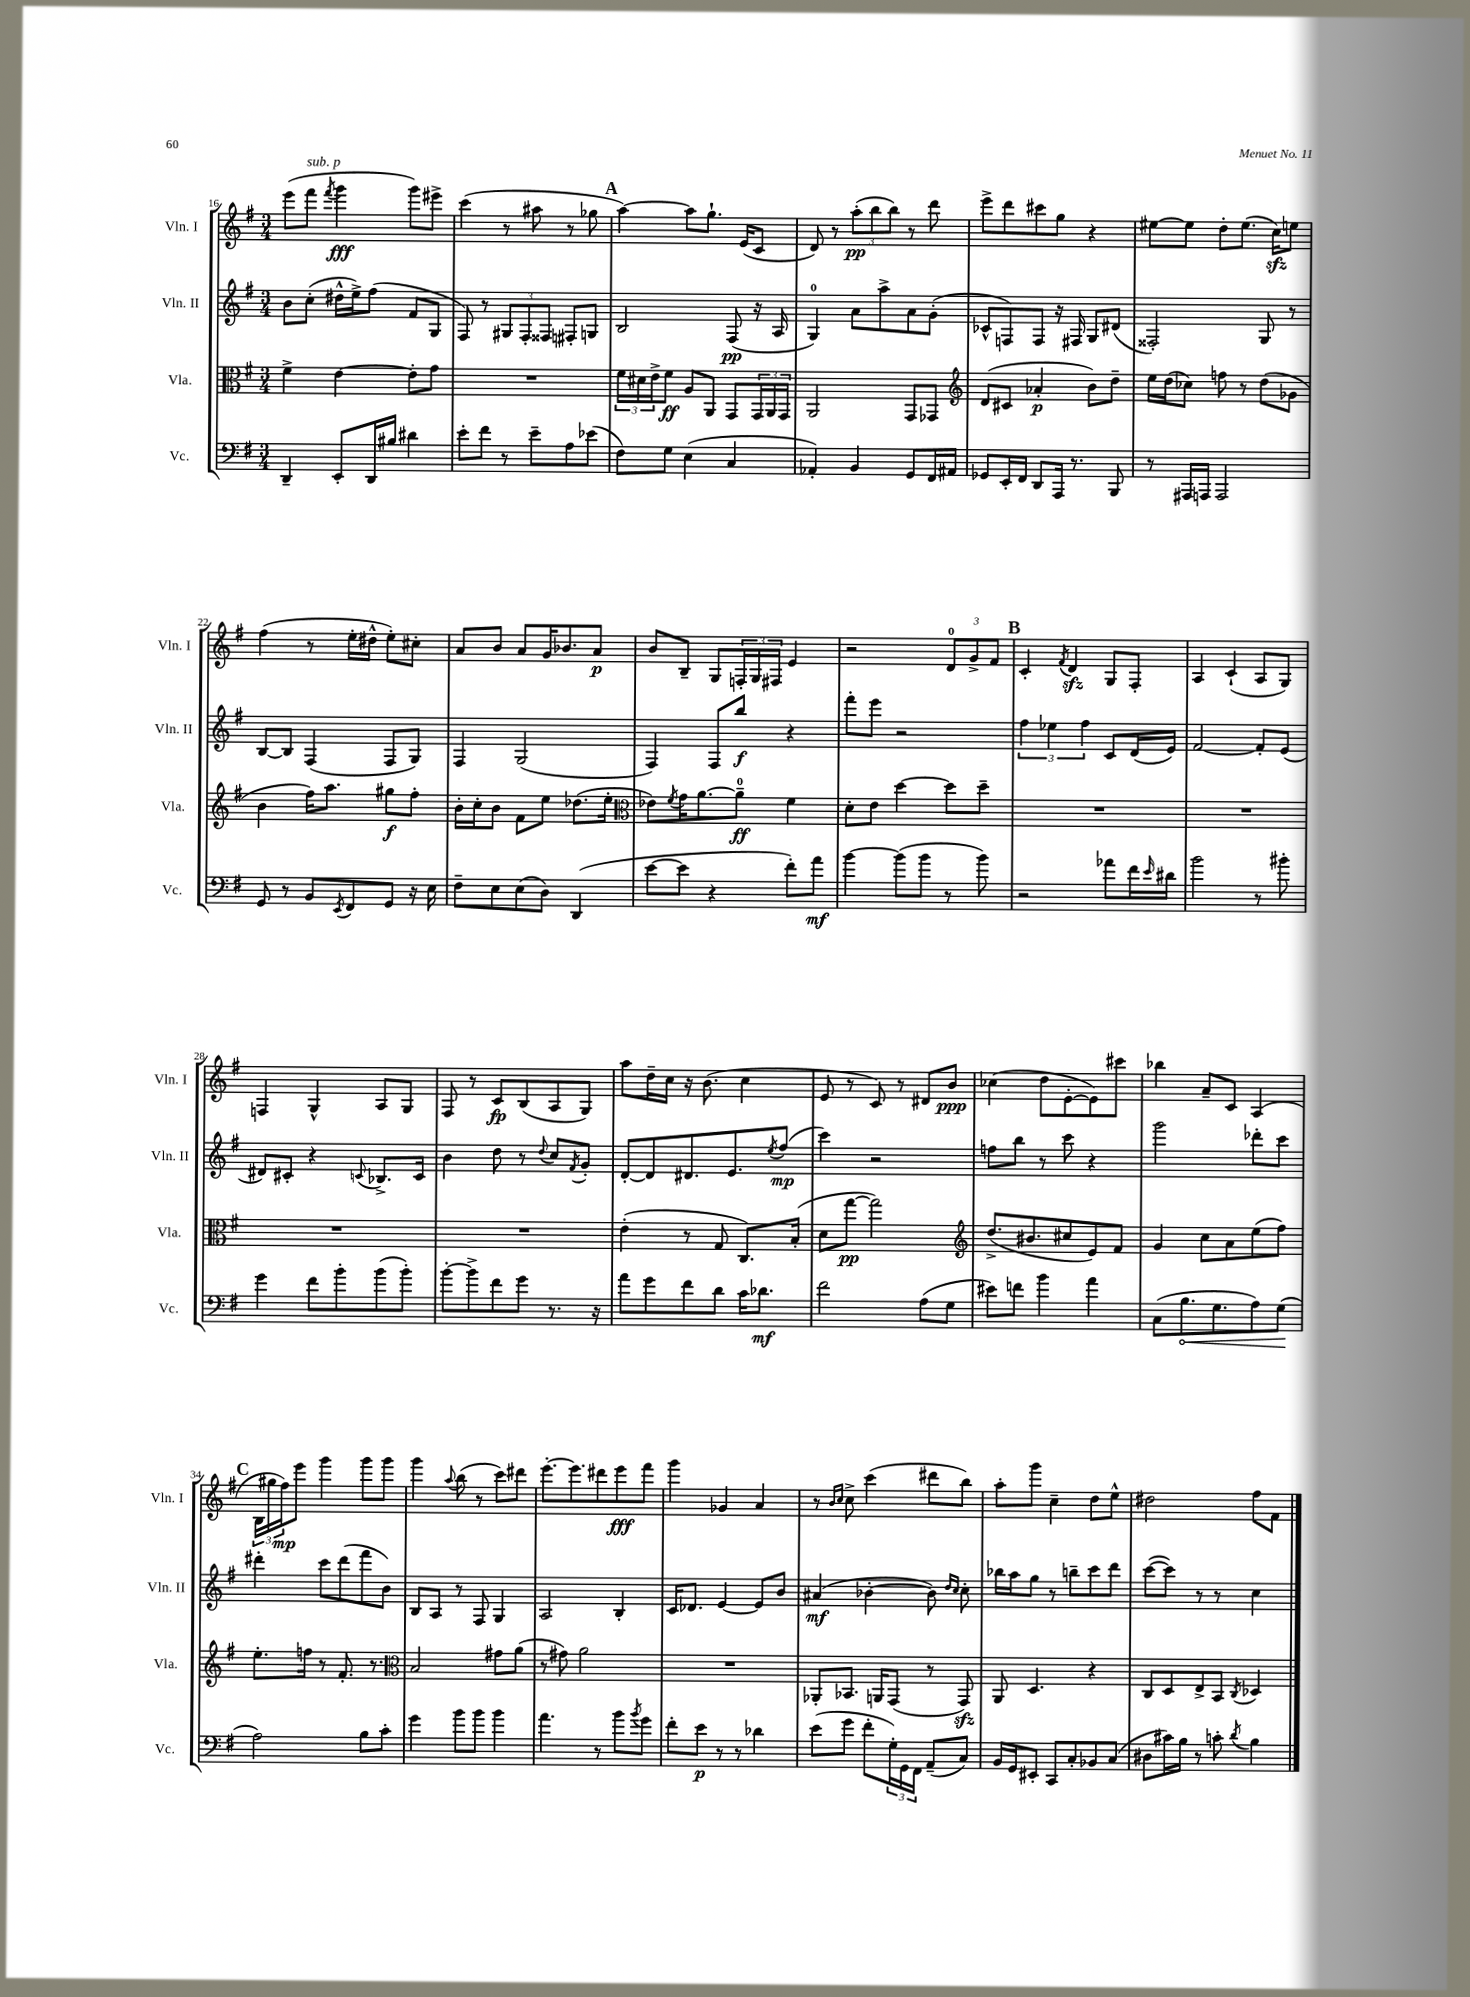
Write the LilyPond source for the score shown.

<<
\new StaffGroup <<
\new Staff = "s0" \with { instrumentName = "Vln. I" shortInstrumentName = "Vln. I" } {
    \clef treble \key g \major \numericTimeSignature \time 3/4
    e'''8( fis'''8^\markup { \italic "sub. p" } \acciaccatura { fis'''8 } g'''4\fff g'''8) eis'''8-> |
    c'''4( r8 ais''8 r8 ges''8 |
    \mark \markup { \bold "A" } a''4~) a''8 g''8.-! e'16( c'8 |
    d'8) r8 \tuplet 3/2 { a''8-.\pp( b''8 b''8) } r8 d'''8 |
    e'''8-> d'''8 cis'''8 g''8 r4 |
    eis''8~ eis''8 d''8-. eis''8.( c''16\sfz) e''8 |
    fis''4( r8 e''16-. dis''16-^ e''8-.) cis''8-. |
    a'8 b'8 a'8 g'16 bes'8. a'8\p |
    b'8 b8-- g8 \tuplet 3/2 { f16-. g16 fis16 } e'4 |
    r2 \tuplet 3/2 { d'8-0 g'8-> fis'8 } |
    \mark \markup { \bold "B" } c'4-. \acciaccatura { fis'8 } d'4\sfz g8 fis8-. |
    a4 c'4-!( a8 g8) |
    f4 g4-^ a8 g8 |
    fis8 r8 c'8\fp b8( a8 g8) |
    a''8 d''16-- c''16 r16 b'8.( c''4 |
    e'8 r8 c'8) r8 dis'8 b'8\ppp |
    ces''4( d''8 e'8~-. e'8) cis'''8 |
    bes''4 a'8-- c'8 a4( |
    \mark \markup { \bold "C" } \tuplet 3/2 { b16 gis''16 fis''16\mp) } e'''8 g'''4 g'''8 g'''8 |
    g'''4 \appoggiatura { a''8 } b''8( r8 c'''8) dis'''8 |
    e'''8.~-. e'''8. dis'''8 e'''8\fff fis'''8 |
    g'''4 ges'4 a'4 |
    r8 \grace { b'16 c''16 } c''8-> c'''4( dis'''8 b''8) |
    a''8-. g'''8 c''4-- d''8 e''8-^ |
    dis''2 fis''8 fis'8 \bar "|." |
}
\new Staff = "s1" \with { instrumentName = "Vln. II" shortInstrumentName = "Vln. II" } {
    \clef treble \key g \major \numericTimeSignature \time 3/4
    b'8 c''8-.( dis''16-^ e''16->) fis''8( fis'8 g8 |
    fis8) r8 \tuplet 3/2 { gis8 fis8-. fisis8 } fis8-. g8 |
    \mark \markup { \bold "A" } b2 fis8\pp( r16 a16 |
    g4-0) a'8 a''8-> a'8 g'8-.( |
    ces'8-^ f8) f8 r16 fis16 g8 dis'8( |
    fisis2-.) g8 r8 |
    b8~ b8 fis4( fis8 g8) |
    fis4 g2( |
    fis4) fis8 b''8\f r4 |
    fis'''8-. e'''8 r2 |
    \mark \markup { \bold "B" } \tuplet 3/2 { fis''4 ees''4 fis''4 } c'8 d'16( e'16) |
    fis'2~ fis'8-. e'8( |
    dis'8) cis'8-. r4 \appoggiatura { c'8 } bes8.-> c'16 |
    b'4 d''8 r8 \appoggiatura { d''8 } c''8 \acciaccatura { fis'8 } g'8-. |
    d'8~-. d'8 dis'8. e'8. \acciaccatura { e''8 } fis''8\mp( |
    c'''4) r2 |
    f''8 b''8 r8 c'''8 r4 |
    g'''2 des'''8-. c'''8 |
    \mark \markup { \bold "C" } dis'''4-. c'''8 dis'''8( fis'''8 b'8) |
    b8 a8 r8 fis8 g4 |
    a2 b4-. |
    c'16 des'8. e'4~ e'8 b'8 |
    ais'4\mf( bes'4~-. bes'8) \grace { d''16 c''16 } c''8-. |
    bes''16 a''16 g''8 r8 b''8-- c'''8 d'''8 |
    c'''8~( c'''8) r8 r8 c''4 \bar "|." |
}
\new Staff = "s2" \with { instrumentName = "Vla." shortInstrumentName = "Vla." } {
    \clef alto \key g \major \numericTimeSignature \time 3/4
    fis'4-> e'4~ e'8-. g'8 |
    R2. |
    \mark \markup { \bold "A" } \tuplet 3/2 { fis'16 dis'16 e'16-> } fis'8\ff a8 a,8 g,8 \tuplet 3/2 { g,16 a,16 g,16 } |
    a,2 g,8 ges,8 |
    \clef treble d'8( cis'8 aes'4-.\p b'8) d''8-- |
    e''16 d''16( ces''8) f''8 r8 d''8( ges'8 |
    b'4 fis''16) a''8. gis''8\f fis''8-. |
    b'16-. c''16-. b'8 fis'8 e''8 des''8.( e''16-. |
    \clef alto ees'8) \acciaccatura { fis'8 } g'16 a'8.~ a'8-0--\ff fis'4 |
    d'8-. e'8 d''4~ d''8 d''8-- |
    \mark \markup { \bold "B" } R2. |
    R2. |
    R2. |
    R2. |
    e'4-.( r8 g8 c8.) b16-.( |
    d'8 g''8~\pp g''2) |
    \clef treble d''8.->( bis'8. cis''8 e'8) fis'8 |
    g'4 c''8 a'8 e''8( fis''8) |
    \mark \markup { \bold "C" } e''8.-. f''16 r8 fis'8.-. r8. |
    \clef alto b2 gis'8 a'8( |
    r8 gis'8) a'2 |
    R2. |
    aes,8-. bes,8. a,16 g,8( r8 g,8\sfz) |
    a,8 d4. r4 |
    c8 d8 e8-> b,8 \acciaccatura { c8 } des4 \bar "|." |
}
\new Staff = "s3" \with { instrumentName = "Vc." shortInstrumentName = "Vc." } {
    \clef bass \key g \major \numericTimeSignature \time 3/4
    d,4-- e,8-. d,16 bis16 dis'4 |
    e'8-. fis'8 r8 e'8-- a8 ees'8( |
    \mark \markup { \bold "A" } fis8) g8 e4( c4 |
    aes,4-.) b,4 g,8 fis,16 ais,16 |
    ges,8 e,16-. fis,16 d,8 a,,16 r8. b,,8 |
    r8 ais,,16 a,,16 a,,2 |
    g,8 r8 b,8 \acciaccatura { e,8 } fis,8 g,8 r16 e16 |
    fis8-- e8 e8( d8) d,4( |
    e'8~ e'8 r4 fis'8-.) a'8\mf |
    b'4~ b'8( b'8 r8 b'8) |
    \mark \markup { \bold "B" } r2 aes'8 fis'16 \grace { e'16 } dis'16 |
    b'2 r8 bis'8-. |
    g'4 fis'8 b'8-. b'8( b'8-.) |
    b'8~-. b'8-> fis'8 g'8 r8. r16 |
    a'8 g'8 fis'8 d'8 c'16 des'8.\mf |
    fis'2 a8( g8 |
    eis'8) f'8 b'4 a'4 |
    c8( \once \override Hairpin.circled-tip = ##t b8.\< g8. a8) g8\!( |
    \mark \markup { \bold "C" } a2) b8 c'8-. |
    g'4 b'8 b'8 b'4 |
    a'4. r8 b'8 \acciaccatura { b'8 } g'8 |
    fis'8-. e'8\p r8 r8 des'4 |
    e'8( g'8 fis'8-. \tuplet 3/2 { g16-.) g,16 fis,16 } a,8--( c8) |
    b,16 g,16 eis,8-. c,8 c8-. bes,8 c8( |
    dis8 cis'16) b16 r8 c'8-. \acciaccatura { d'8 } b4 \bar "|." |
}
>>
>>
\layout { \context { \Score currentBarNumber = #16 } }
